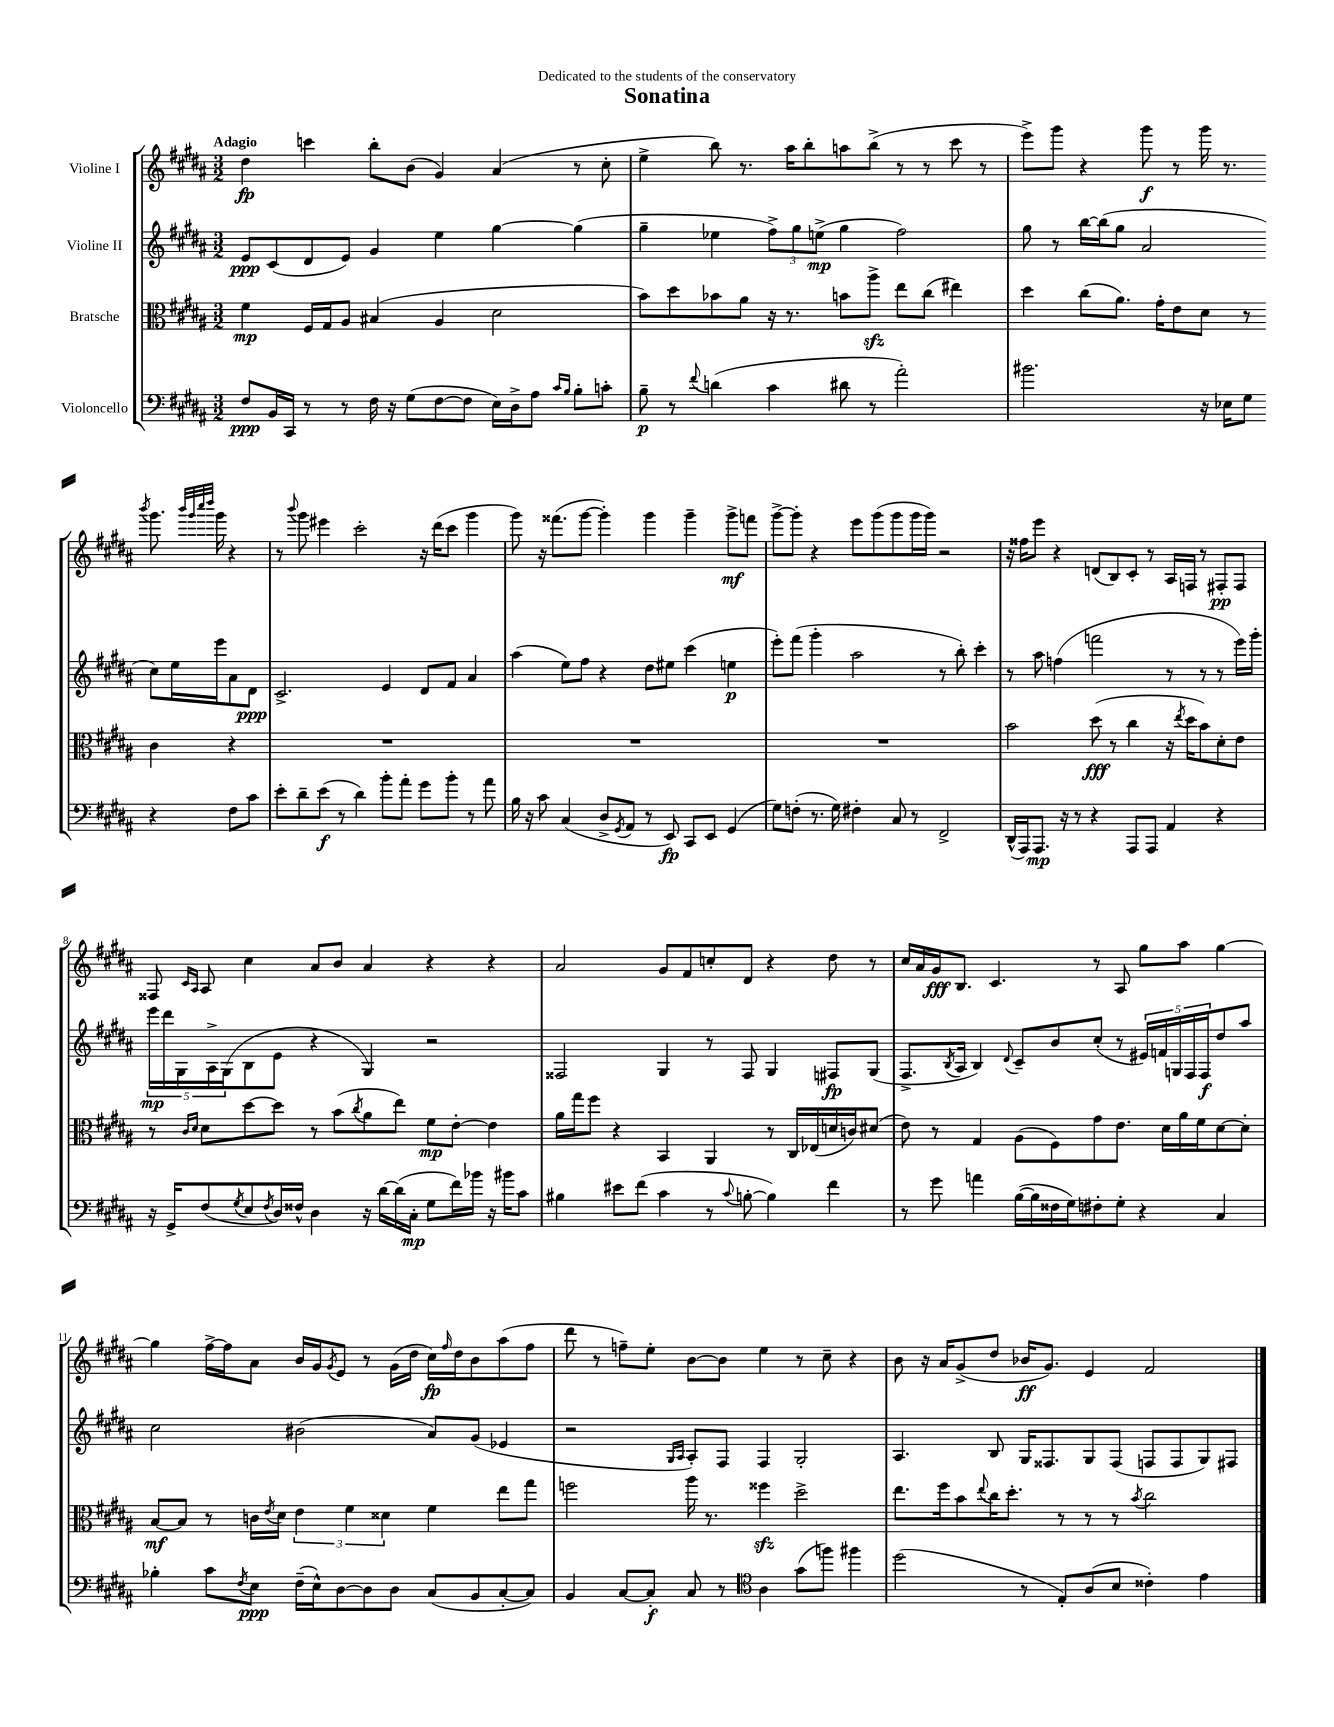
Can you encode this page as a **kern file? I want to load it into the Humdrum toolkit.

**kern	**kern	**kern	**kern
*staff4	*staff3	*staff2	*staff1
*clefF4	*clefC3	*clefG2	*clefG2
*k[f#c#g#d#a#]	*k[f#c#g#d#a#]	*k[f#c#g#d#a#]	*k[f#c#g#d#a#]
*M3/2	*M3/2	*M3/2	*M3/2
8F#	4f#	8e	4dd#
16BB	.	(8c#	.
16CC#	.	.	.
8r	16F#	8d#	4ccc
.	16G#	.	.
8r	8A#	8e)	.
16F#	(4B#	4g#	8bb'
16r	.	.	.
(8G#	.	.	(8b
[8F#	4A#	4ee	4g#)
8F#]	.	.	.
16E)	2d#	[4gg#	(4a#
16D#^	.	.	.
8A#	.	.	.
16qqc#	.	.	.
16qqB	.	.	.
8B'	.	(4gg#]	8r
8c'	.	.	8cc#'
=	=	=	=
8B~	8b)	4gg#~	4ee^
8r	8dd#	.	.
8qqf#	.	.	.
(4d	8b-	4ee-	8bb)
.	8a#	.	8.r
4c#	16r	12ff#^)	.
.	8.r	.	16aa#
.	.	12gg#	.
.	.	.	8bb'
.	.	(12ee^	.
8d#	8b	4gg#	8aa
8r	8aa#^	.	(8bb^
2a#')	8ee	2ff#)	8r
.	(8cc#	.	8r
.	4ee#)	.	8ccc#
.	.	.	8r
=	=	=	=
2.b#	4dd#	8gg#	8eee^)
.	.	8r	8ggg#
.	(8cc#	[16bb	4r
.	.	(16bb]	.
.	8.a#)	8gg#	.
.	.	2a#	8ggg#
.	16g#'	.	.
.	8e	.	8r
16r	8d#	.	16ggg#
16E-	.	.	8.r
8G#	8r	.	.
.	.	.	8qbbb
4r	4c#	8cc#)	8.ggg#
.	.	16ee	.
.	.	.	32qqbbb
.	.	.	32qqggg#
.	.	.	32qqcccc#
.	.	.	32qqdddd#
.	.	16eee	16ggg#
8F#	4r	8a#	4r
8c#	.	8d#	.
=	=	=	=
8e'	1.r	2.c#^	8r
.	.	.	8qqbbb
8d#~	.	.	8ggg#
(8e	.	.	4eee#
8r	.	.	.
4d#)	.	.	2ccc#'
8b'	.	4e	.
8a#'	.	.	.
8g#	.	8d#	16r
.	.	.	(16ddd#
8b'	.	8f#	8ccc#
8r	.	4a#	4ggg#
8a#	.	.	.
=	=	=	=
16B	1.r	(4aa#	8ggg#)
16r	.	.	.
8c#	.	.	16r
.	.	.	(8.fff##
(4C#	.	8ee)	.
.	.	8ff#	[8ggg#
8D#^	.	4r	4ggg#'])
8qGG#	.	.	.
8AA#	.	.	.
8r	.	8dd#	4ggg#
8EE)	.	8ee#	.
8CC#	.	(4ccc#	4ggg#~
8EE	.	.	.
(4GG#	.	4ee	8ggg#^
.	.	.	8fff
=	=	=	=
8G#)	1.r	8eee')	[8ggg#^
(8F'	.	(8fff#	8ggg#']
8.r	.	4ggg#'	4r
16G#)	.	.	.
4F#'	.	2aa#	8eee
.	.	.	(8ggg#
8C#	.	.	8ggg#
8r	.	.	16ggg#
.	.	.	16ggg#)
2FF#^	.	8r	2r
.	.	8bb')	.
.	.	4ccc#'	.
=	=	=	=
(16DD#^^	2b	8r	16r
16AAA#)	.	.	16ff##
8.AAA#	.	8aa#	8eee
.	.	(4ff	4r
16r	.	.	.
8r	.	.	.
4r	(8dd#	2fff	(8d
.	8r	.	8B)
8AAA#	4cc#	.	8c#'
8AAA#	.	.	8r
4AA#	16r	8r	16A#
.	8qee	.	.
.	16dd#	.	16F
.	8b)	8r	8r
4r	8d#'	8r	8F#'
.	8e	16eee)	8F#
.	.	16ggg#'	.
=	=	=	=
16r	8r	20eee	8F##
.	.	20ddd#	.
16GG#^	.	.	.
.	.	20G#	.
.	16qqc#	.	16qqc#
.	16qqd#	.	16qqA#
(8F#	8d#	.	8A#
.	.	20A#^	.
.	.	(20G#	.
8qG#	.	.	.
8E	[8dd#	8B	4cc#
8qF#	.	.	.
16D#)	8dd#]	8e	.
16F##^^	.	.	.
4D#	8r	4r	8a#
.	(8b	.	8b
.	8qcc#	.	.
16r	8a#	4G#)	4a#
[16d#	.	.	.
(16d#]	8ee)	.	.
16C#'	.	.	.
8G#	8f#	2r	4r
16f#)	[8e'	.	.
16b-	.	.	.
16r	4e]	.	4r
16b#	.	.	.
8c#	.	.	.
=	=	=	=
4B#	16a#	2F##	2a#
.	16gg#	.	.
.	8ff#	.	.
8e#	4r	.	.
(8f#	.	.	.
4c#	4BB	4G#	8g#
.	.	.	8f#
8r	4AA#	8r	8cc'
8qqc#	.	.	.
[8B'	.	8F##	8d#
4B])	8r	4G#	4r
.	16C#	.	.
.	(16E-	.	.
4f#	16d	8F#	8dd#
.	16c)	.	.
.	(8d#	(8G#	8r
=	=	=	=
8r	8e)	8.F#^	16cc#
.	.	.	16a#
8g#	8r	.	16g#
.	.	8qB	.
.	.	16A#	8.B
4a	4G#	4B)	.
.	.	.	4.c#
.	.	8qqd#	.
([16B	(8A#	8c#~	.
16B]	.	.	.
16F##	8F#)	8b	.
16G#)	.	.	.
8F#'	8g#	(8cc#'	8r
8G#'	8.e	8r	8A#
4r	.	20e#)	8gg#
.	.	20f	.
.	16d#	.	.
.	.	20G	.
.	16a#	.	8aa#
.	.	20F#	.
.	16f#	.	.
.	.	20F#	.
4C#	[8d#	8dd#	[4gg#
.	8d#']	8aa#	.
=	=	=	=
4B-'	[8B	2cc#	4gg#]
.	8B]	.	.
8c#	8r	.	[16ff#^
.	.	.	16ff#]
8qF#	.	.	.
8E	16c	.	8a#
.	8qe	.	.
.	16d#	.	.
(16F#~	6e	(2b#	16b
16E^^)	.	.	16g#
.	.	.	8qg#
[8D#	.	.	8e
.	6f#	.	.
8D#]	.	.	8r
.	6d##	.	.
8D#	.	.	(16g#
.	.	.	16dd#
(8C#	4f#	8a#)	16cc#)
.	.	.	16qqff#
.	.	.	16dd#
8BB	.	(8g#	8b
[8C#'	8ee	4e-	(8aa#
8C#])	8gg#	.	8ff#
=	=	=	=
4BB	2ff	2r	8ddd#
.	.	.	8r
[8C#	.	.	8ff~)
8C#']	.	.	8ee'
.	.	16qqG#	.
.	.	16qqA#	.
8C#	16aa#	8A#')	[8b
.	8.r	.	.
8r	.	8F#	8b]
*clefC4	*	*	*
4A#	4ff##	4F#	4ee
(8g#	2dd#^	2G#'	8r
8ff)	.	.	8cc#~
4ff#	.	.	4r
=	=	=	=
(2dd#	8.ee	4.A#	8b
.	.	.	16r
.	16ff#	.	16a#
.	8b	.	(8g#^
.	8qqee	.	.
.	16cc#	8B	8dd#
.	8.dd#'	.	.
8r	.	16G#	16b-
.	.	8.F##	8.g#)
8E')	8r	.	.
(8A#	8r	8G#	4e
8B	8r	(8F##	.
.	8qb	.	.
4c##')	2cc#	8F	2f#
.	.	8F	.
4e	.	8G#)	.
.	.	8F#	.
==	==	==	==
*-	*-	*-	*-
